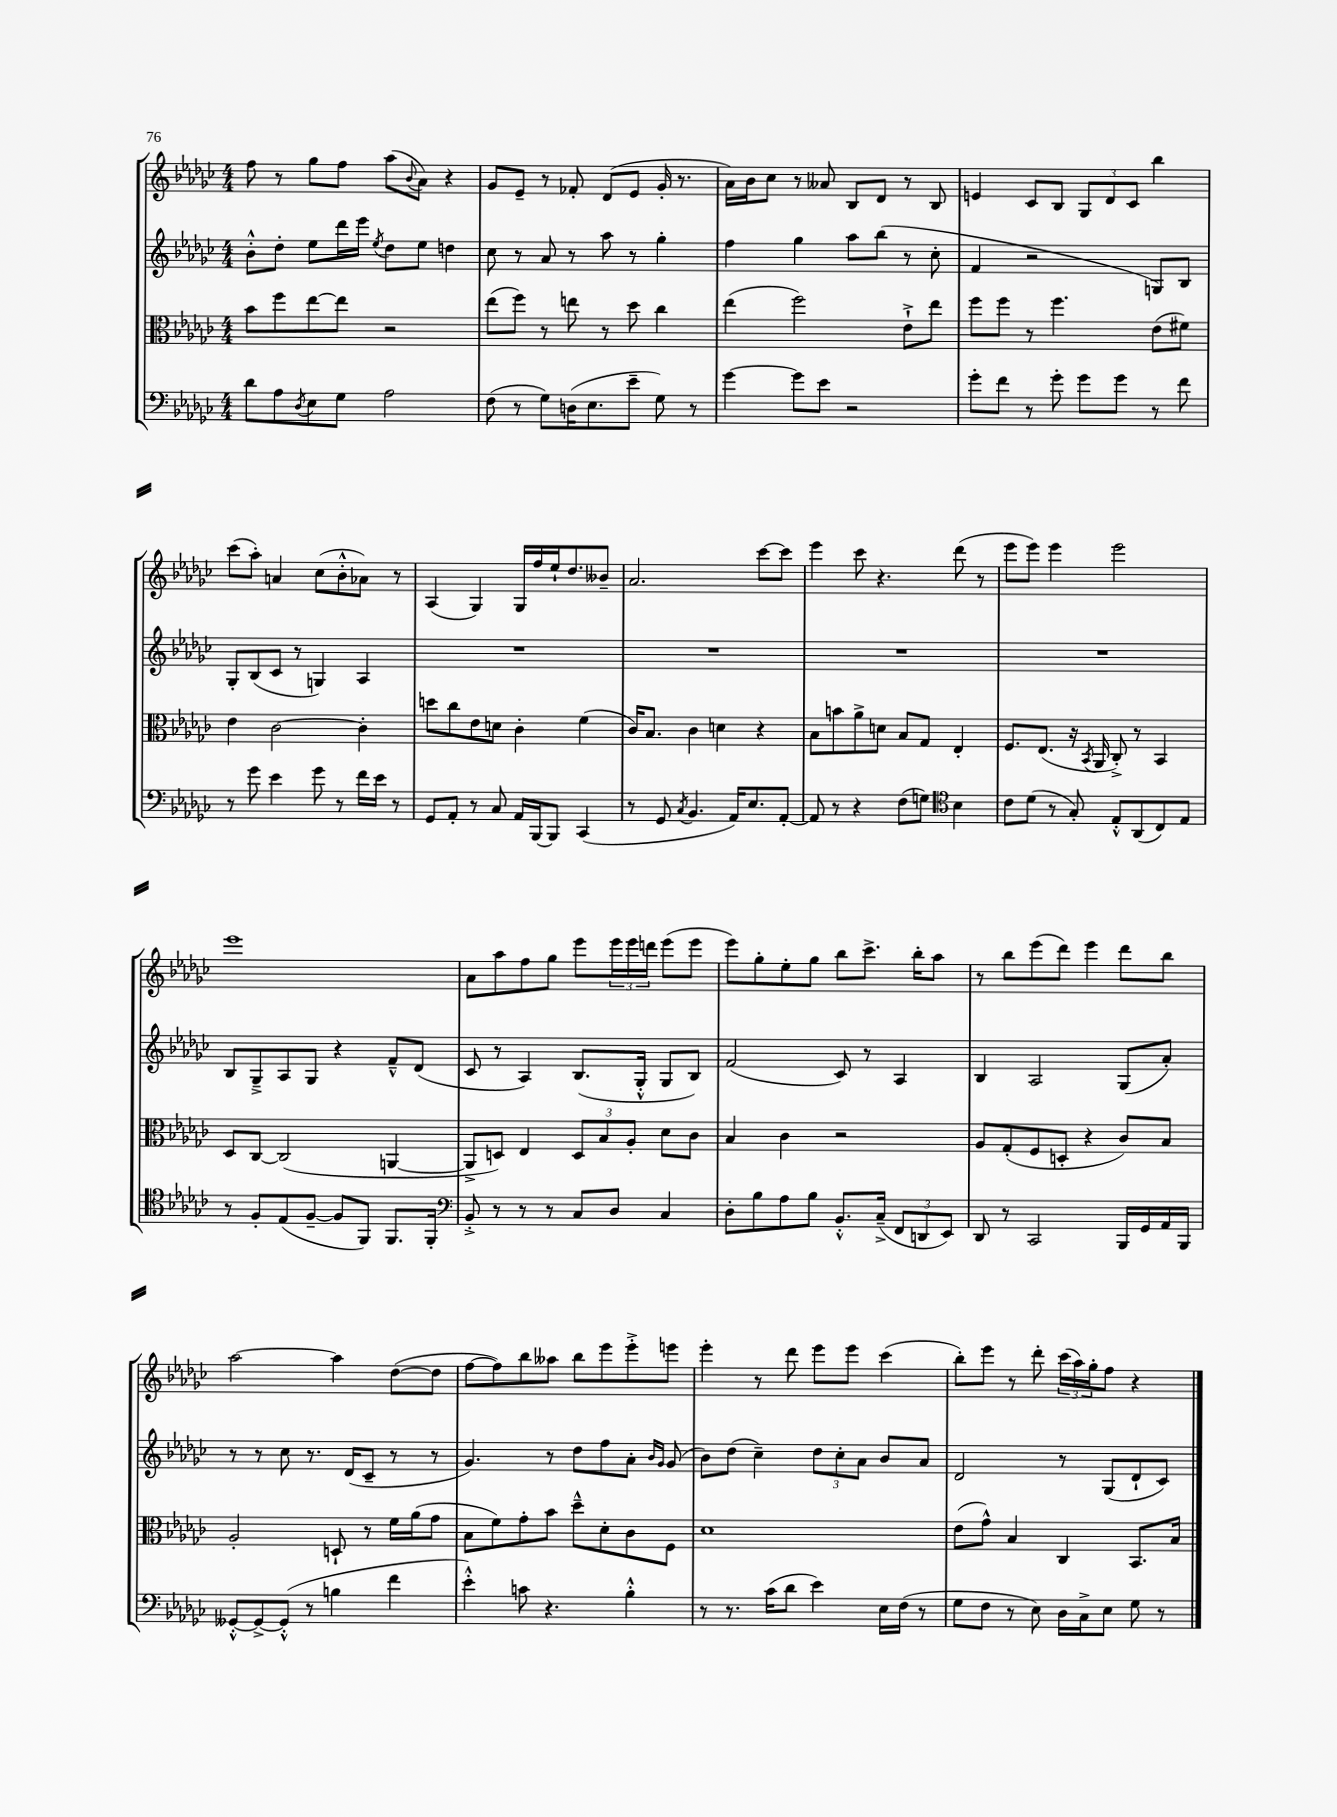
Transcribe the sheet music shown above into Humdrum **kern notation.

**kern	**kern	**kern	**kern
*staff4	*staff3	*staff2	*staff1
*clefF4	*clefC3	*clefG2	*clefG2
*k[b-e-a-d-g-c-]	*k[b-e-a-d-g-c-]	*k[b-e-a-d-g-c-]	*k[b-e-a-d-g-c-]
*M4/4	*M4/4	*M4/4	*M4/4
8d-	8b-	8b-'^^	8ff
8A-	8ff	8dd-'	8r
8qD-	.	.	.
8E-	[8ee-	8ee-	8gg-
8G-	8ee-]	16ddd-	8ff
.	.	16eee-	.
.	.	8qee-	.
2A-	2r	8dd-	(8aa-
.	.	.	8qqb-
.	.	8ee-	8a-)
.	.	4dd	4r
=	=	=	=
(8F	(8ee-	8cc-	8g-
8r	8ff)	8r	8e-~
8G-)	8r	8a-	8r
(16D	8ee	8r	8f-'
8.E-	.	.	.
.	8r	8aa-	(8d-
8e-~	8dd-	8r	8e-
8G-)	4cc-	4gg-'	16g-'
.	.	.	8.r
8r	.	.	.
=	=	=	=
[4g-	(4ee-	4ff	16a-)
.	.	.	16b-
.	.	.	8cc-
8g-]	2ff)	4gg-	8r
8e-	.	.	8a--
2r	.	8aa-	8B-
.	.	(8bb-	8d-
.	8e-`^	8r	8r
.	8ee-	8cc-'	8B-
=	=	=	=
8g-'	8ff	4f	4e
8f	8ff	.	.
8r	8r	2r	8c-
8g-'	4.ff	.	8B-
8g-	.	.	12G-
.	.	.	12d-
8g-	.	.	.
.	.	.	12c-
8r	(8e-	8G)	4bb-
8f	8f#)	8B-	.
=	=	=	=
8r	4e-	8G-'	(8ccc-
8g-	.	(8B-	8aa-')
4e-	[2c-	8c-	4a
.	.	8r	.
8g-	.	4G)	(8cc-
8r	.	.	8b-'^^
16f	4c-']	4A-	8a-)
16e-	.	.	.
8r	.	.	8r
=	=	=	=
8GG-	8dd	1r	(4A-
8AA-'	8cc-	.	.
8r	8e-	.	4G-)
8C-	8d	.	.
16AA-	4c-'	.	16G-
[16BBB-	.	.	16ff
8BBB-]	.	.	16ee-`
.	.	.	8.dd-
(4CC-	(4f	.	.
.	.	.	8b--~
=	=	=	=
8r	16c-)	1r	2.a-
.	8.B-	.	.
8GG-	.	.	.
8qC-	.	.	.
4.BB-	4c-	.	.
.	4d	.	.
16AA-)	.	.	.
8.E-	.	.	.
.	4r	.	[8ccc-
[8AA-'	.	.	8ccc-]
=	=	=	=
8AA-]	8B-	1r	4eee-
8r	8b	.	.
4r	8a-^	.	8ccc-
.	8d	.	4.r
(8F	8B-	.	.
8G)	8G-	.	.
*clefC4	*	*	*
4B-	4E-'	.	(8ddd-
.	.	.	8r
=	=	=	=
8c-	8.F	1r	8eee-
(8d-	.	.	8eee-)
.	(8.E-	.	.
8r	.	.	4eee-
8G-')	16r	.	.
.	8qBB-	.	.
.	16AA-	.	.
8E-'^^	8C-'^)	.	2eee-
(8AA-	8r	.	.
8C-)	4BB-	.	.
8E-	.	.	.
=	=	=	=
8r	8D-	8B-	1eee-
8F'	[8C-	8G-~^	.
(8E-	(2C-]	8A-	.
[8F~	.	8G-	.
8F]	.	4r	.
8FF)	.	.	.
8.FF	[4AA	8f~^^	.
.	.	(8d-	.
16FF'	.	.	.
=	=	=	=
*clefF4	*	*	*
8BB-'^	8AA^]	8c-	8a-
8r	8D)	8r	8aa-
8r	4E-	4A-)	8ff
8r	.	.	8gg-
8C-	12D	(8.B-	8eee-
.	12B-	.	.
8D-	.	.	24eee-
.	12A-'	.	24eee-
.	.	16G-'^^	.
.	.	.	24ddd
4C-	8d-	8G-	(8eee-
.	8c-	8B-)	8eee-
=	=	=	=
8D-'	4B-	(2f	8eee-)
8B-	.	.	8gg-'
8A-	4c-	.	8ee-'
8B-	.	.	8gg-
8.BB-'^^	2r	8c-)	8bb-
.	.	8r	8.ccc-^
(16C-~^	.	.	.
12FF	.	4A-	.
.	.	.	16bb-'
12DD	.	.	.
.	.	.	8aa-
12EE-)	.	.	.
=	=	=	=
8DD-	8A-	4B-	8r
8r	(8G-'	.	8bb-
2CC-	8F	2A-	(8eee-
.	8D'	.	8ddd-)
.	4r	.	4eee-
16BBB-	8c-)	(8G-	8ddd-
16GG-	.	.	.
16AA-	8B-	8a-')	8bb-
16BBB-	.	.	.
=	=	=	=
[8GG--'^^	2A-'	8r	[2aa-
8GG--^_	.	8r	.
(8GG--'^^]	.	8cc-	.
8r	.	8.r	.
4B	8D`	.	4aa-]
.	.	(16d-	.
.	8r	8c-~	.
4f	16f	8r	([8dd-
.	(16a-	.	.
.	8g-	8r	8dd-]
=	=	=	=
4e-'^^)	8B-	4.g-)	[8ff
.	8f)	.	8ff])
8c	8g-'	.	8bb-
4.r	8b-	8r	8aa--
.	8dd-~^^	8dd-	8bb-
.	8d-'	8ff	8eee-
4B-'^^	8c-	8a-'	8eee-'^
.	.	16qqb-	.
.	.	16qqg-	.
.	8F	(8g-	8eee
=	=	=	=
8r	1d-	8b-)	4eee-'
8.r	.	(8dd-	.
.	.	4cc-~)	8r
(16c-	.	.	.
8d-	.	.	8ddd-
4e-)	.	12dd-	8eee-
.	.	12cc-'	.
.	.	.	8eee-
.	.	12a-	.
16E-	.	8b-	(4ccc-
(16F	.	.	.
8r	.	8a-	.
=	=	=	=
8G-	(8e-	2d-	8bb-')
8F	8g-^^)	.	8eee-
8r	4B-	.	8r
8E-)	.	.	8ddd-'
16D-	4C-	8r	(24ccc-
.	.	.	24aa-)
16C-^	.	.	.
.	.	.	24gg-'
8E-	.	(8G-	8ff
8G-	8.BB-	8d-`	4r
8r	.	8c-)	.
.	16B-	.	.
==	==	==	==
*-	*-	*-	*-
